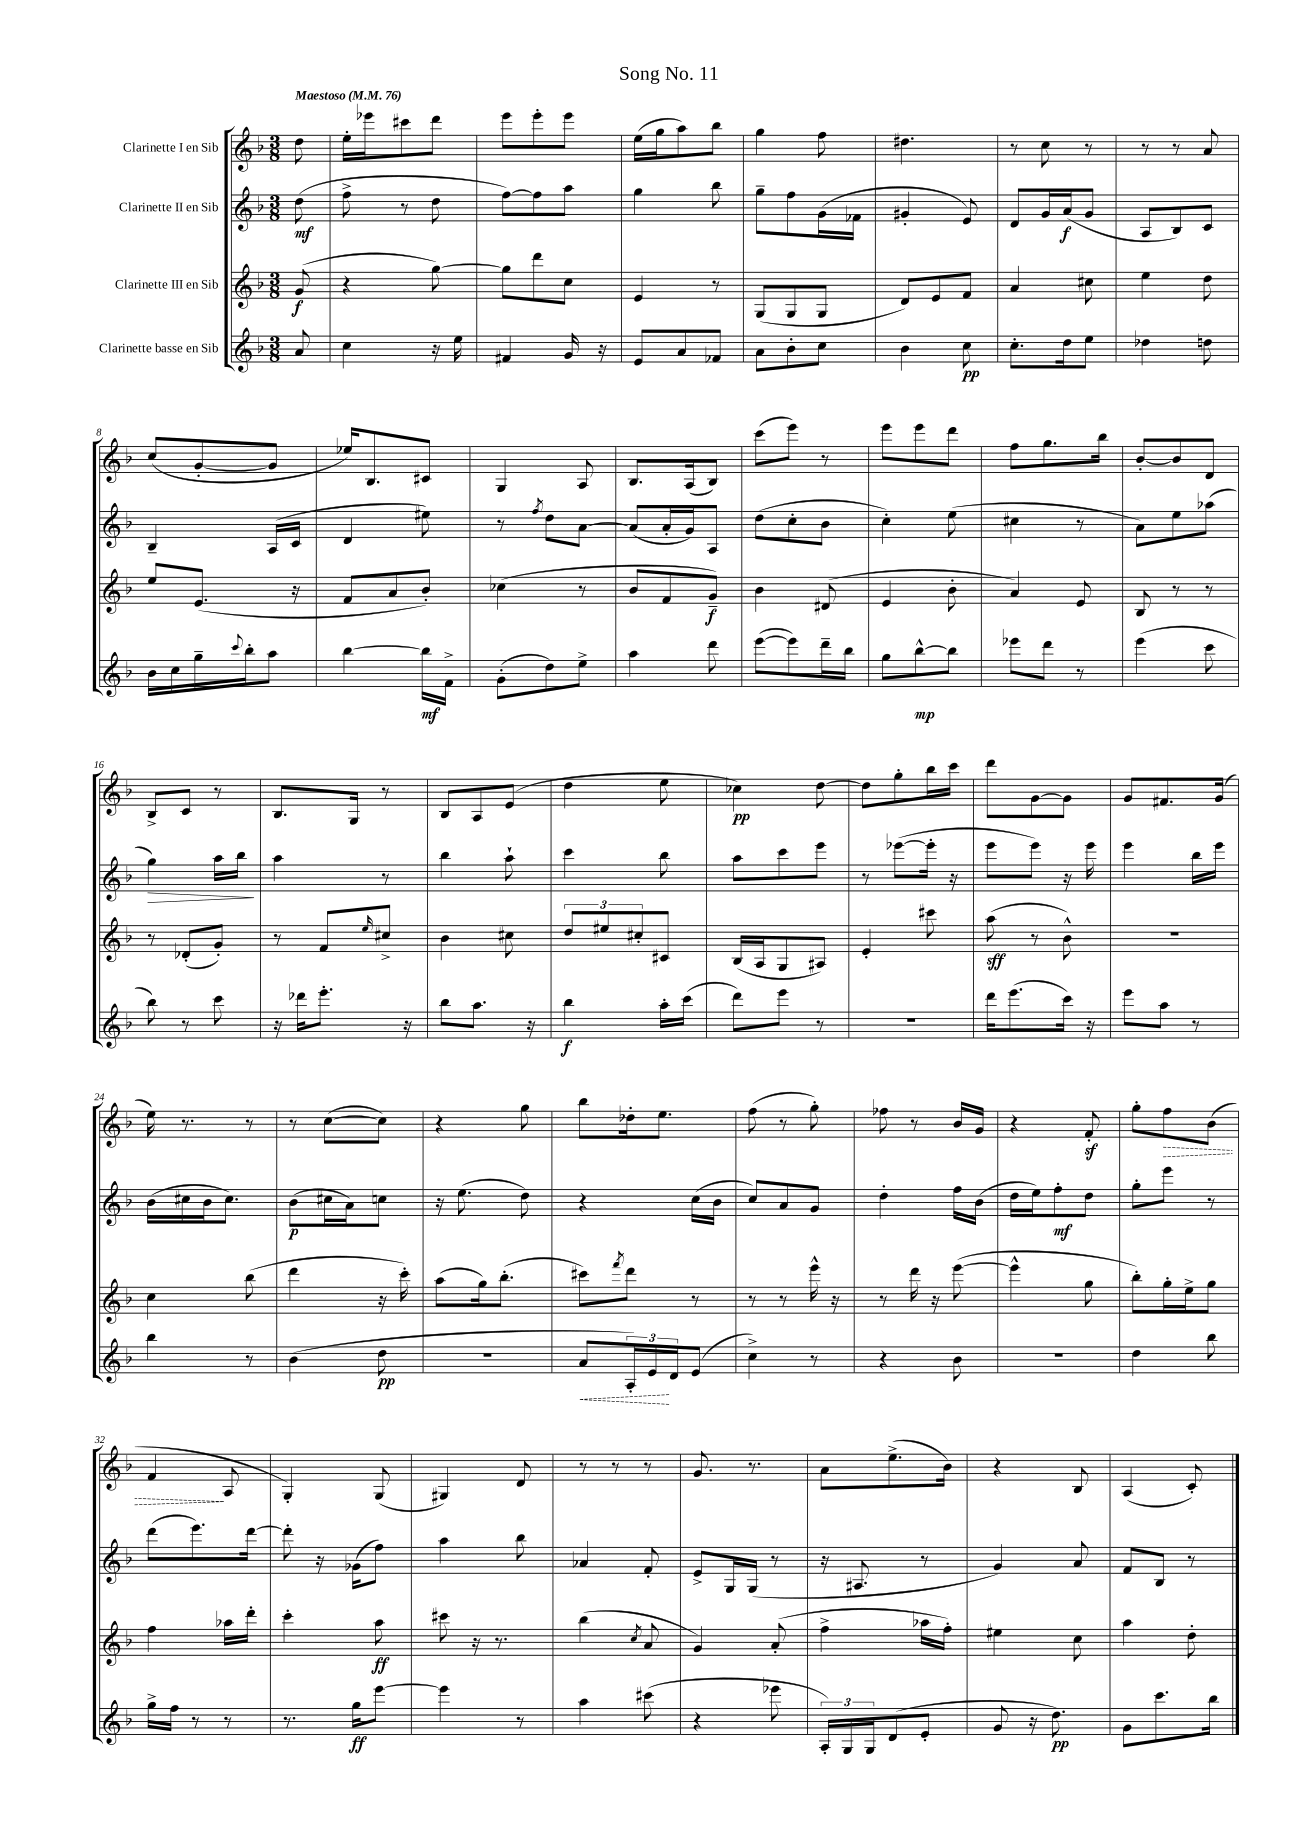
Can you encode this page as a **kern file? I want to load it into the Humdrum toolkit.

**kern	**kern	**kern	**kern
*staff4	*staff3	*staff2	*staff1
*clefG2	*clefG2	*clefG2	*clefG2
*k[b-]	*k[b-]	*k[b-]	*k[b-]
*M3/8	*M3/8	*M3/8	*M3/8
*MM76	*MM76	*MM76	*MM76
8a/	(8g/	(8dd\	8dd\
=	=	=	=
4cc\	4r	8ff^\	16ee'\LL
.	.	.	16eee-\J
.	.	8r	8ccc#\
16r	[8gg\)	8dd\	8ddd\J
16ee\	.	.	.
=	=	=	=
4f#/	8gg\]L	[8ff\L)	8eee\L
.	8ddd\	8ff\]	8eee'\
16g/	8cc\J	8aa\J	8eee\J
16r	.	.	.
=	=	=	=
8e/L	4e/	4gg\	(16ee\LL
.	.	.	16gg\J
8a/	.	.	8aa\)
8f-/J	8r	8bb-\	8bb-\J
=	=	=	=
8a\L	(8G/L	8gg~\L	4gg\
8b-'\	8G/	8ff\	.
8cc\J	8G/J	(16g\L	8ff\
.	.	16f-\JJ	.
=	=	=	=
4b-\	8d/L)	4g#'/	4.dd#\
.	8e/	.	.
8cc\	8f/J	8e/)	.
=	=	=	=
8.cc'\L	4a/	8d/L	8r
.	.	16g/L	8cc\
16dd\k	.	(16a/J	.
8ee\J	8cc#\	8g/J	8r
=	=	=	=
4dd-\	4ee\	8A/L	8r
.	.	8B-/)	8r
8dd\	8dd\	8c/J	8a/
=	=	=	=
16b-\LL	8ee/L	4B-~/	(8cc/L
16cc\	.	.	.
16gg~\	(8.e/J	.	[8g'/
8qqccc/	.	.	.
16bb-'\J	.	.	.
8aa\J	.	(16A/LL	8g/]J
.	16r	16c/JJ	.
=	=	=	=
[4bb-\	8f/L	4d/	16ee-/LK)
.	.	.	8.B-/
.	8a/	.	.
16bb-\]LL	8b-'/J)	8ee#\)	8c#/J
16f^\JJ	.	.	.
=	=	=	=
(8g'\L	(4cc-\	8r	4G/
.	.	8qff/	.
8dd\)	.	8dd\L	.
8ee^\J	8r	[8a\J	8A/
=	=	=	=
4aa\	8b-/L	(8a/]L	8.B-/L
.	8f/	16a'/L	.
.	.	16g/J)	(16A/k
8ddd\	8g~/J)	8A/J	8B-/J)
=	=	=	=
([8eee\L	4b-\	(8dd\L	(8ccc\L
8eee\])	.	8cc'\	8eee\J)
16ddd~\L	(8d#/	8b-\J	8r
16bb-\JJ	.	.	.
=	=	=	=
8gg\L	4e/	4cc'\)	8eee\L
[8bb-^^\	.	.	8eee\
8bb-\]J	8b-'\	(8ee\	8ddd\J
=	=	=	=
8eee-\L	4a/)	4cc#\	8ff\L
8ddd\J	.	.	8.gg\
8r	8e/	8r	.
.	.	.	16bb-\Jk
=	=	=	=
(4eee\	8B-/	8a\L)	[8b-'/L
.	8r	8ee\	8b-/]
8ccc\	8r	(8aa-\J	8d/J
=	=	=	=
8bb-\)	8r	4gg\)	8B-^/L
8r	(8d-'/L	.	8c/J
8ccc\	8g'/J)	16aa\LL	8r
.	.	16bb-\JJ	.
=	=	=	=
16r	8r	4aa\	8.B-/L
16ddd-\LK	.	.	.
8.eee'\J	8f/L	.	.
.	.	.	16G/Jk
.	16qqee/	.	.
.	8cc#^/J	8r	8r
16r	.	.	.
=	=	=	=
8bb-\L	4b-\	4bb-\	8B-/L
8.aa\J	.	.	8A/
.	8cc#\	8aa`\	(8e/J
16r	.	.	.
=	=	=	=
4bb-\	12dd/L	4ccc\	4dd\
.	12ee#/	.	.
.	12cc#'/	.	.
16aa'\LL	8c#/J	8bb-\	8ee\
(16ccc\JJ	.	.	.
=	=	=	=
8ddd\L)	(16B-/LL	8aa\L	4cc-\)
.	16A/J	.	.
8eee\J	8G/	8ccc\	.
8r	8A#/J)	8eee\J	[8dd\
=	=	=	=
4.r	4e'/	8r	8dd\]L
.	.	([8eee-\L	8gg'\
.	8ccc#\	16eee-'\]Jk	16bb-\L
.	.	16r	16ccc\JJ
=	=	=	=
16ddd\LK	(8aa\	8eee\L	8ddd\L
(8.eee\	.	.	.
.	8r	8eee\J)	[8g\
16ccc\Jk)	8b-^^\)	16r	8g\]J
16r	.	16eee\	.
=	=	=	=
8eee\L	4.r	4eee\	8g/L
8aa\J	.	.	8.f#/
8r	.	16bb-\LL	.
.	.	16eee\JJ	(16g/Jk
=	=	=	=
4bb-\	4cc\	(16b-\LL	16ee\)
.	.	16cc#\	8.r
.	.	16b-\J	.
.	.	8.cc#\J)	.
8r	(8bb-\	.	8r
=	=	=	=
(4b-\	4ddd\	(8b-\L	8r
.	.	16cc#\L	([8cc\L
.	.	16a\J)	.
8dd\	16r	8cc\J	8cc\]J)
.	16ccc'\)	.	.
=	=	=	=
4.r	(8aa\L	16r	4r
.	.	(8.ee\	.
.	16gg\k)	.	.
.	(8.bb-'\J	.	.
.	.	8dd\)	8gg\
=	=	=	=
8a/L	8ccc#\L)	4r	8bb-\L
.	8qfff/	.	.
24A'/L)	8ddd\J	.	16dd-'\k
24e/	.	.	.
.	.	.	8.ee\J
24d/J	.	.	.
(8e/J	8r	(16cc\LL	.
.	.	16b-\JJ	.
=	=	=	=
4cc^\)	8r	8cc/L)	(8ff\
.	8r	8a/	8r
8r	16eee^^\	8g/J	8gg'\)
.	16r	.	.
=	=	=	=
4r	8r	4dd'\	8ff-\
.	16ddd\	.	8r
.	16r	.	.
8b-\	([8eee\	16ff\LL	16b-/LL
.	.	(16b-\JJ	16g/JJ
=	=	=	=
4.r	4eee^^\]	16dd\LL	4r
.	.	16ee\J)	.
.	.	8ff'\	.
.	8gg\	8dd\J	8f'/
=	=	=	=
4dd\	8bb-'\L)	8gg'\L	8gg'\L
.	16gg'\L	8eee\J	8ff\
.	16ee^\J	.	.
8bb-\	8gg\J	8r	(8b-\J
=	=	=	=
16gg^\LL	4ff\	(8ddd\L	4f/
16ff\JJ	.	.	.
8r	.	8.eee\)	.
8r	16aa-\LL	.	8A/
.	16ddd'\JJ	[16ddd\Jk	.
=	=	=	=
8.r	4ccc'\	8ddd'\]	4G'/)
.	.	16r	.
16gg\LK	.	(16g-\LK	.
[8eee\J	8aa\	8ff\J)	(8G/
=	=	=	=
4eee\]	8ccc#\	4aa\	4G#/)
.	16r	.	.
.	8.r	.	.
8r	.	8bb-\	8d/
=	=	=	=
4aa\	(4bb-\	4a-/	8r
.	.	.	8r
.	8qcc/	.	.
(8ccc#\	8a/	8f'/	8r
=	=	=	=
4r	4g/)	8e^/L	8.g/
.	.	16G/L	.
.	.	(16G/JJ	8.r
8eee-\	(8a'/	8r	.
=	=	=	=
24A'/LL)	4ff^\	16r	8a\L
24G/	.	.	.
.	.	8.A#/	.
24G/J	.	.	.
(8d/	.	.	(8.ee^\
8e'/J	16aa-\LL	8r	.
.	16ff'\JJ)	.	16b-\Jk)
=	=	=	=
8g/	4ee#\	4g/)	4r
16r	.	.	.
8.dd\)	.	.	.
.	8cc\	8a/	8B-/
=	=	=	=
8g\L	4aa\	8f/L	(4A/
8.ccc\	.	8B-/J	.
.	8dd'\	8r	8c'/)
16bb-\Jk	.	.	.
==	==	==	==
*-	*-	*-	*-
